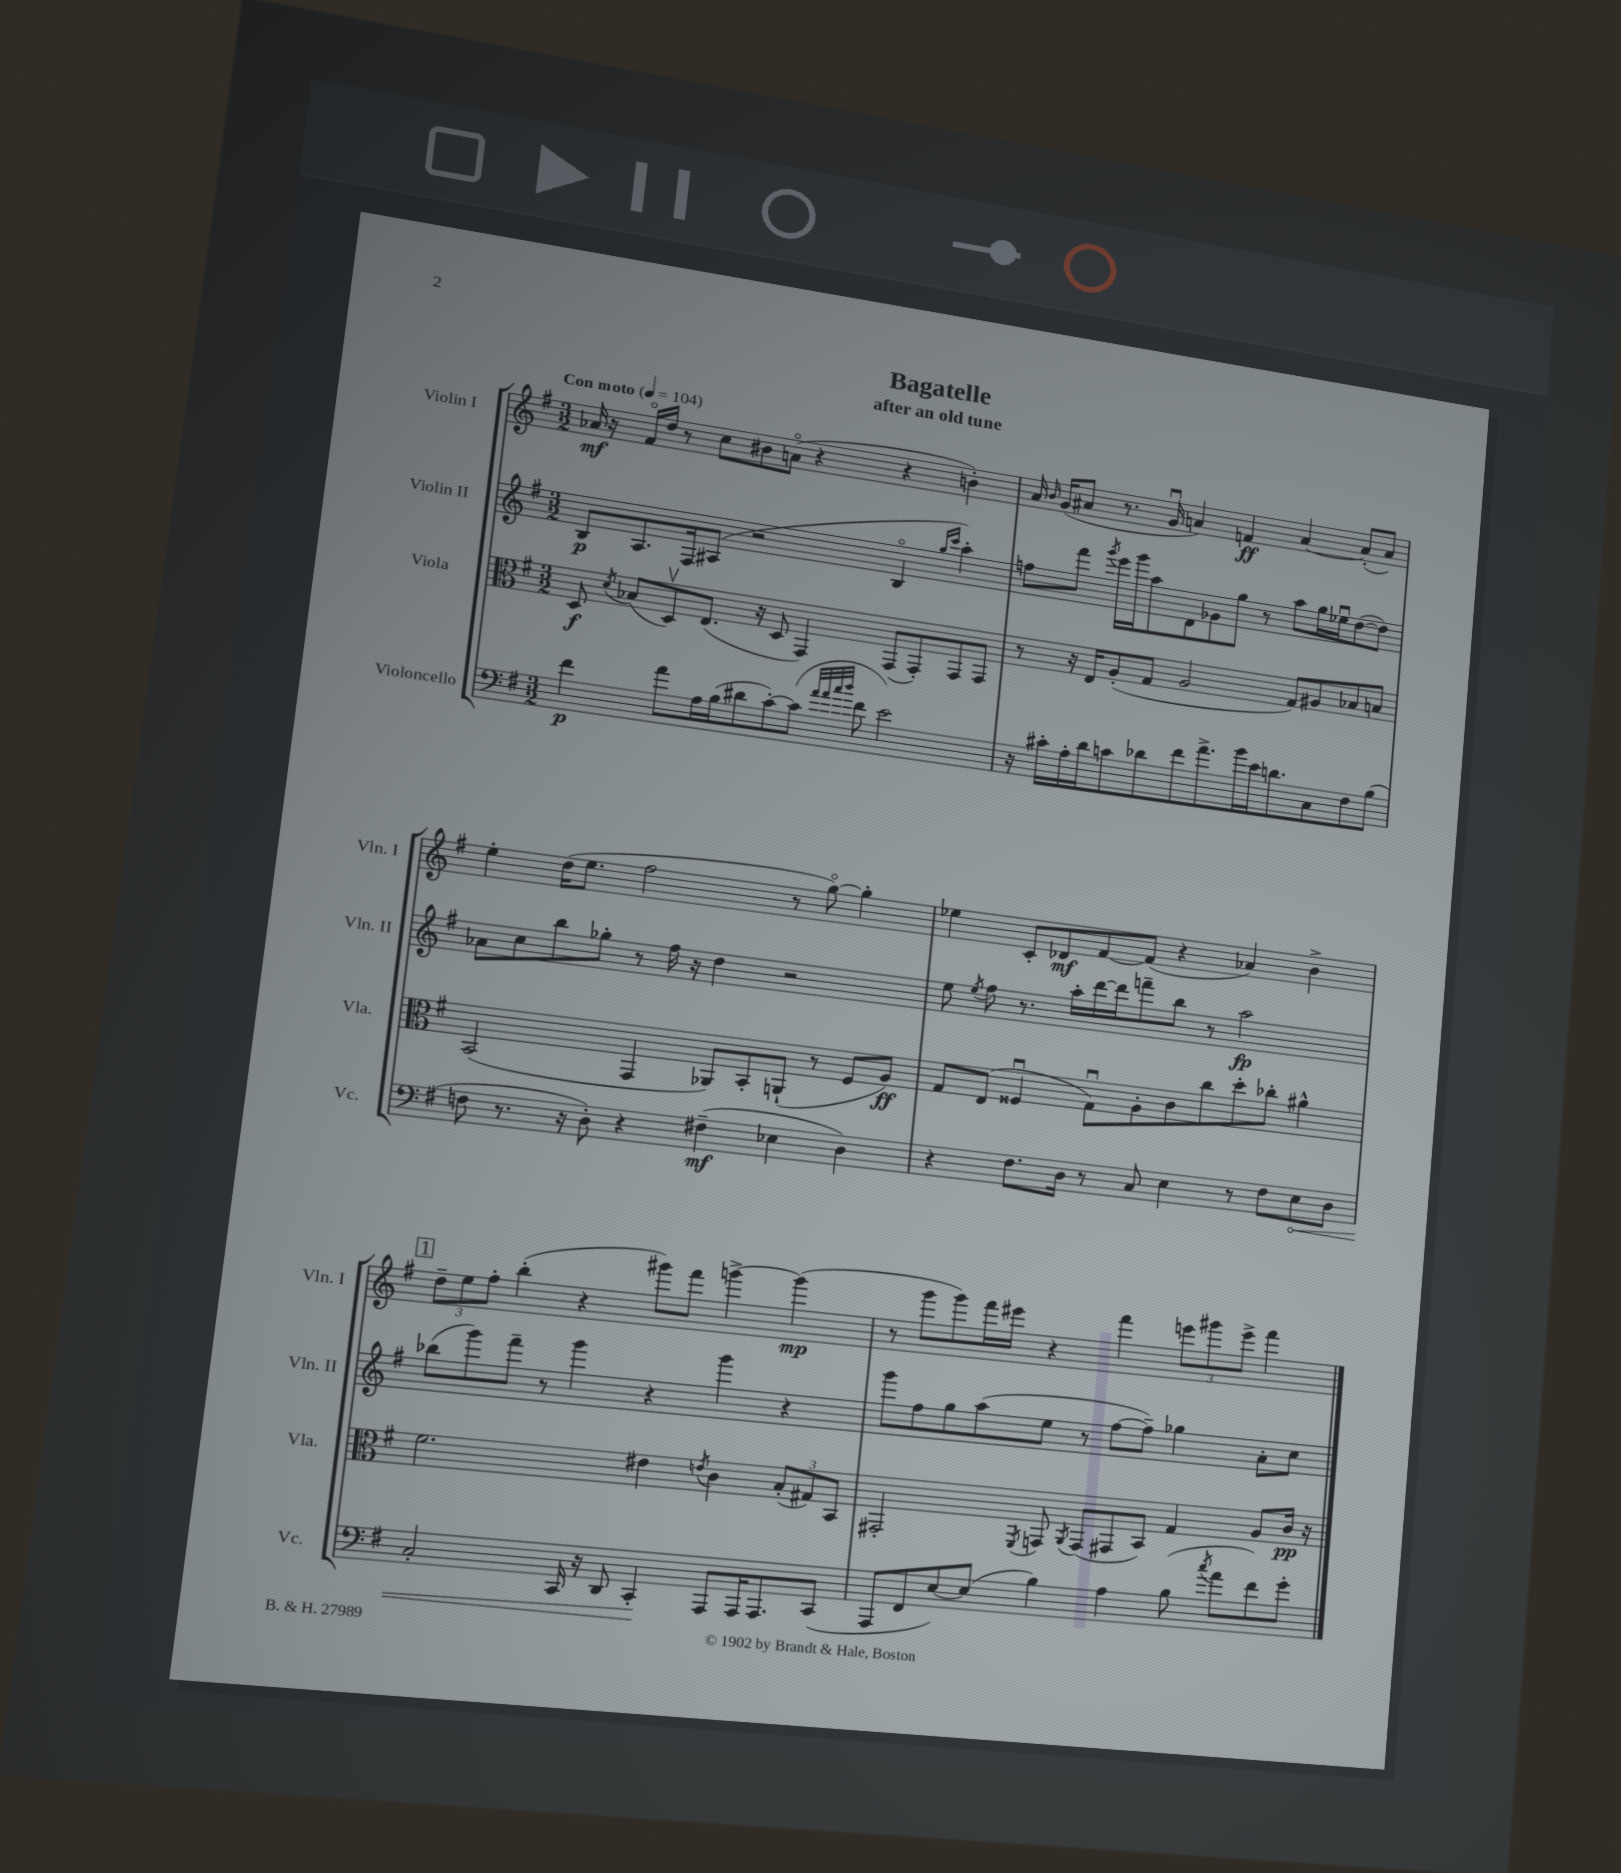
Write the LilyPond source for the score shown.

\header { title = "Bagatelle" subtitle = "after an old tune" }
<<
\new StaffGroup <<
\new Staff = "s0" \with { instrumentName = "Violin I" shortInstrumentName = "Vln. I" } {
    \clef treble \key g \major \numericTimeSignature \time 3/2 \tempo "Con moto" 4 = 104
    \autoBeamOff aes'16\mf r16 fis'16[\flageolet d''16] r8 c''8[ bis'8 a'8]\flageolet( r4 r4 b'4-.) |
    a'16 \grace { b'16 } g'16[( ais'8] r8. g'16\downbow a'4) f'4\ff a'4~ a'8[-.( a'8]) |
    e''4-. d''16[( e''8.] fis''2 r8 g''8~\flageolet) g''4-. |
    ees''4 c'8[-. des'8\mf fis'8~ fis'8]( r4 aes'4) b'4-> |
    \mark \markup { \box "1" } \tuplet 3/2 { d''8[-- e''8 fis''8]-. } b''4-.( r4 gis'''8[) fis'''8] g'''4~-> g'''4\mp( |
    r8 g'''8[ g'''8) fis'''16 eis'''16] r4 fis'''4 \tuplet 3/2 { e'''8[ gis'''8 e'''8]-> } fis'''4 \bar "|." |
}
\new Staff = "s1" \with { instrumentName = "Violin II" shortInstrumentName = "Vln. II" } {
    \clef treble \key g \major \numericTimeSignature \time 3/2
    \autoBeamOff b8[\p a8. fis16 ais8]( r2 b4\flageolet \grace { g''16[ c'''16] } a''4-.) |
    f''8[ fis'''8] \acciaccatura { g'''8 } e'''16[ g'''16 a''8 d'8 ges'8 g''8] r8 a''8[ g''16 ees''16\downbow d''8~( d''8]) |
    aes'8[ c''8 b''8 ges''8]-. r8 fis''16 r16 d''4 r2 |
    e''8 \acciaccatura { e''8 } fis''8 r8. a''16[-. d'''16~ d'''16 f'''8-- b''8] r8 a''2\fp |
    \mark \markup { \box "1" } bes''8[( g'''8) fis'''8]-- r8 g'''4 r4 g'''4 r4 |
    g'''8[ fis''8 g''8 a''8( e''8] r8 fis''8[~ fis''8]--) ges''4 a'8[-. c''8] \bar "|." |
}
\new Staff = "s2" \with { instrumentName = "Viola" shortInstrumentName = "Vla." } {
    \clef alto \key g \major \numericTimeSignature \time 3/2
    \autoBeamOff d8\f \acciaccatura { d'8 } bes8[( d8\upbow) e8.]( r16 d8 g,4) g,8[( g,8-.) g,8 g,8] |
    r8 r16 e16[ a8-.( g8] a2 g8[) ais8 bes8 b8] |
    b,2( g,4 aes,8[) b,8-. a,8]-!( r8 fis8[ a8]\ff) |
    g8[ e8]( fisis4\downbow g8[\downbow) a8-. c'8 c''8 d''8-. ces''8]-. ais'4-^ |
    \mark \markup { \box "1" } fis'2. eis'4 \acciaccatura { e'8 } c'4 \tuplet 3/2 { b8[-.( gis8) b,8] } |
    gis,2-. \acciaccatura { fis,8 } g,8 \acciaccatura { a,8 } g,8[( gis,8 b,8]) g4 a8[ c'16]\pp r16 \bar "|." |
}
\new Staff = "s3" \with { instrumentName = "Violoncello" shortInstrumentName = "Vc." } {
    \clef bass \key g \major \numericTimeSignature \time 3/2
    \autoBeamOff fis'4\p a'8[ a16 b16( dis'8 c'8~-.) c'8]( \grace { a'32[ a'32 c''32 d''32] } fis'8 e'2) |
    r16 cis'16[-. a16-. d'16 c'8 des'8 fis'8 a'8.-> b'16 e'16 d'8. c8 fis8 b8]( |
    f8 r8. r16 d8-.) r4 fis4--\mf( ees4 d4) |
    r4 fis8.[ d16] r8 c8 e4 r8 fis8[ \once \override Hairpin.circled-tip = ##t e8\< d8] |
    \mark \markup { \box "1" } c2-. c,16 r16 d,8 c,4-.\! a,,8[ a,,16 a,,8. c,8]( |
    a,,8[ fis,8 e8~) e8]( b4) a4 b8( \acciaccatura { c''8 } a'8[ fis'8) g'8]-. \bar "|." |
}
>>
>>
\layout { \context { \Score \remove "Bar_number_engraver" } }
